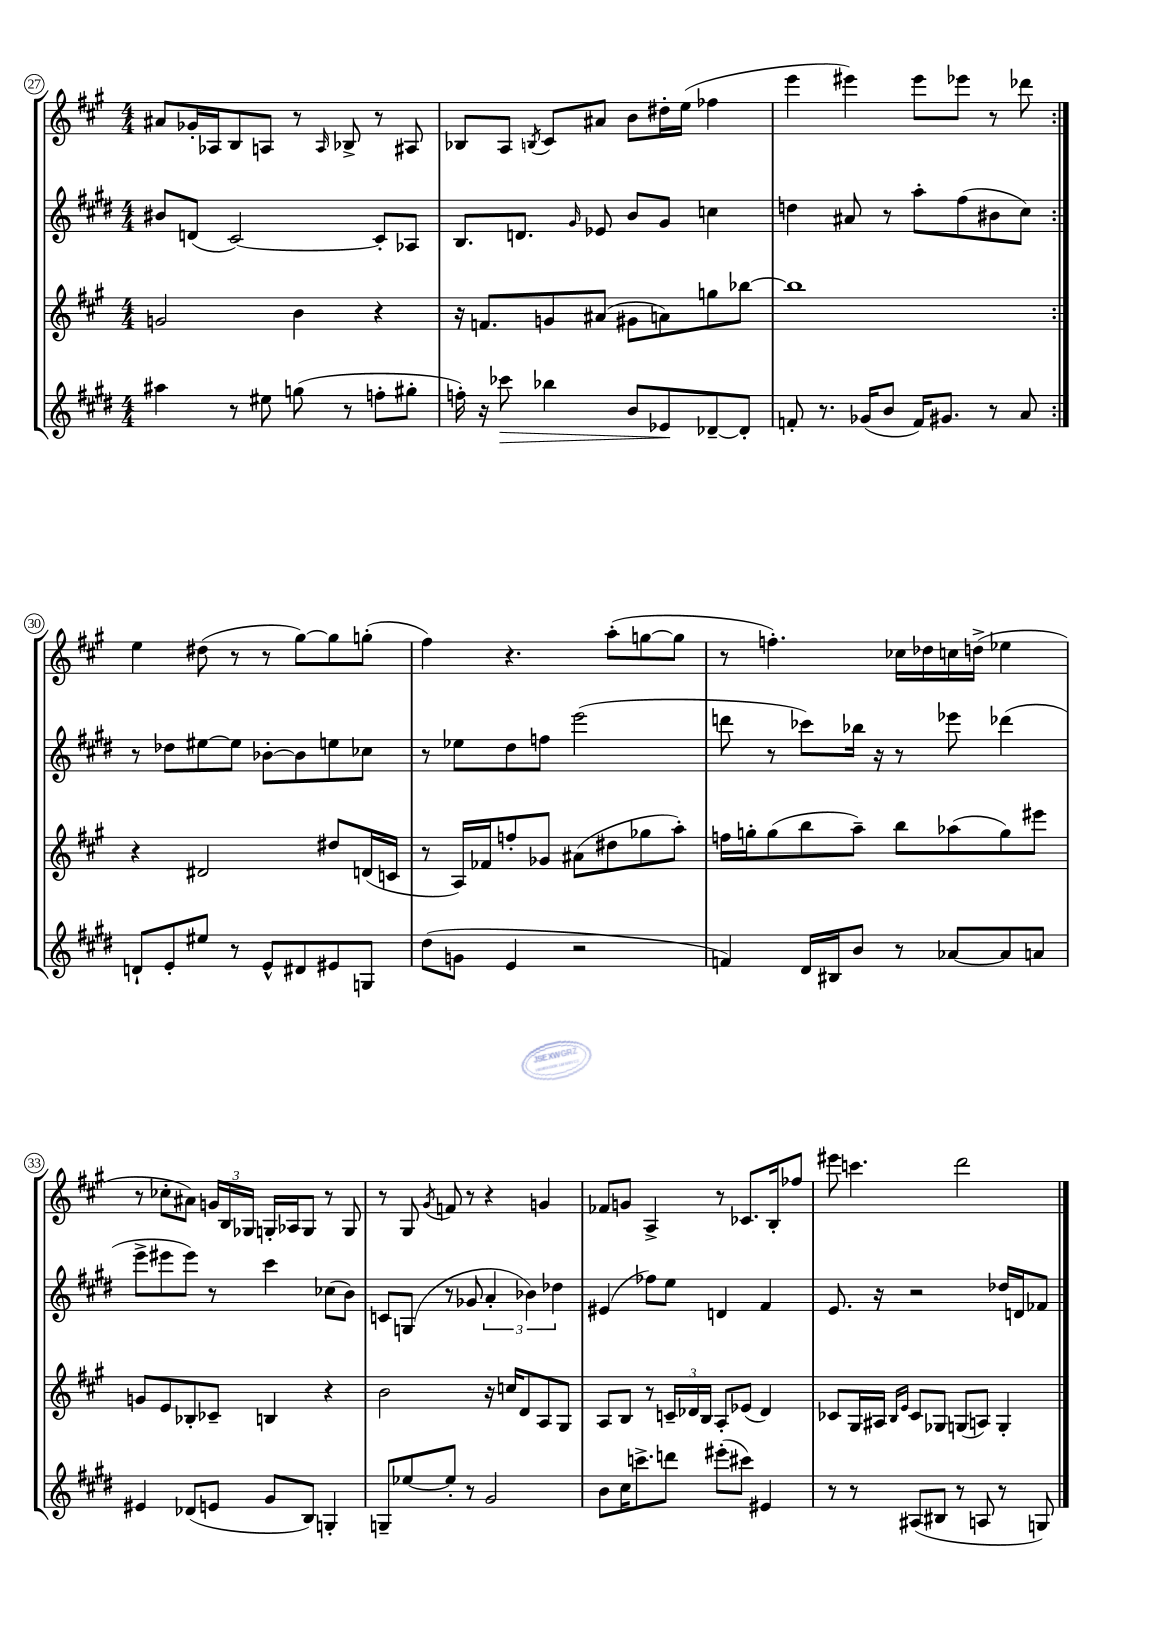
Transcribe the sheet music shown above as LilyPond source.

<<
\new StaffGroup <<
\new Staff = "s0" {
    \clef treble \key a \major \numericTimeSignature \time 4/4
    \autoBeamOff \repeat volta 2 { ais'8[ ges'16-. aes16 b8 a8] r8 \grace { a16 } bes8-> r8 ais8 |
    bes8[ a8] \acciaccatura { b8 } cis'8[ ais'8] b'8[ dis''16-. e''16]( fes''4 |
    e'''4 eis'''4) eis'''8[ ees'''8] r8 des'''8 | }
    e''4 dis''8( r8 r8 gis''8[~) gis''8 g''8]-.( |
    fis''4) r4. a''8[-.( g''8~ g''8] |
    r8 f''4.-.) ces''16[ des''16 c''16 d''16]->( ees''4 |
    r8 ces''8[-. ais'8]) \tuplet 3/2 { g'16[ b16 ges16] } g16[-. aes16 g8] r8 g8 |
    r8 gis8 \acciaccatura { gis'8 } f'8 r8 r4 g'4 |
    fes'8[ g'8] a4-> r8 ces'8.[ b16-. fes''8] |
    eis'''8 c'''4. d'''2 \bar "|." |
}
\new Staff = "s1" {
    \clef treble \key e \major \numericTimeSignature \time 4/4
    \autoBeamOff \repeat volta 2 { bis'8[ d'8]( cis'2~) cis'8[-. aes8] |
    b8.[ d'8.] \grace { gis'16 } ees'8 b'8[ gis'8] c''4 |
    d''4 ais'8 r8 a''8[-. fis''8( bis'8 cis''8]) | }
    r8 des''8[ eis''8~ eis''8] bes'8[~-. bes'8 e''8 ces''8] |
    r8 ees''8[ dis''8 f''8] e'''2( |
    d'''8 r8 ces'''8[) bes''16] r16 r8 ees'''8 des'''4( |
    e'''8[-> eis'''8 eis'''8]) r8 cis'''4 ces''8[( b'8]) |
    c'8[ g8]( r8 ges'8 \tuplet 3/2 { a'4-. bes'4) des''4 } |
    eis'4( fes''8[) e''8] d'4 fis'4 |
    e'8. r16 r2 des''16[ d'16 fes'8] \bar "|." |
}
\new Staff = "s2" {
    \clef treble \key a \major \numericTimeSignature \time 4/4
    \autoBeamOff \repeat volta 2 { g'2 b'4 r4 |
    r16 f'8.[ g'8 ais'8]( gis'8[ a'8) g''8 bes''8]~ |
    bes''1 | }
    r4 dis'2 dis''8[ d'16( c'16] |
    r8 a16[) fes'16 f''8-. ges'8] ais'8[( dis''8 ges''8 a''8]-.) |
    f''16[ g''16-. g''8( b''8 a''8]--) b''8[ aes''8( g''8) eis'''8] |
    g'8[ e'8 bes8-. ces'8]-- b4 r4 |
    b'2 r16 c''16[ d'8 a8 gis8] |
    a8[ b8] r8 \tuplet 3/2 { c'16[-- des'16 b16] } a8[-. ees'8]( des'4) |
    ces'8[ gis16 ais16] \grace { b16[ e'16] } ces'8[ ges8] g8[( a8]) g4-. \bar "|." |
}
\new Staff = "s3" {
    \clef treble \key e \major \numericTimeSignature \time 4/4
    \autoBeamOff \repeat volta 2 { ais''4 r8 eis''8 g''8( r8 f''8[-. gis''8]-. |
    f''16-.) r16 ces'''8\> bes''4 b'8[ ees'8\! des'8~-- des'8]-. |
    f'8-. r8. ges'16[( b'8] f'16[) gis'8.] r8 a'8 | }
    d'8[-! e'8-. eis''8] r8 e'8[-^ dis'8 eis'8 g8] |
    dis''8[( g'8] e'4 r2 |
    f'4) dis'16[ bis16 b'8] r8 aes'8[~ aes'8 a'8] |
    eis'4 des'8[( e'8] gis'8[ b8]) g4-. |
    g8[-- ees''8~ ees''8]-. r8 gis'2 |
    b'8[ cis''16 c'''8.-> d'''8] eis'''8[-.( cis'''8]) eis'4 |
    r8 r8 ais8[( bis8] r8 a8 r8 g8) \bar "|." |
}
>>
>>
\layout { \context { \Score currentBarNumber = #27 \override BarNumber.stencil = #(make-stencil-circler 0.1 0.3 ly:text-interface::print) } }
